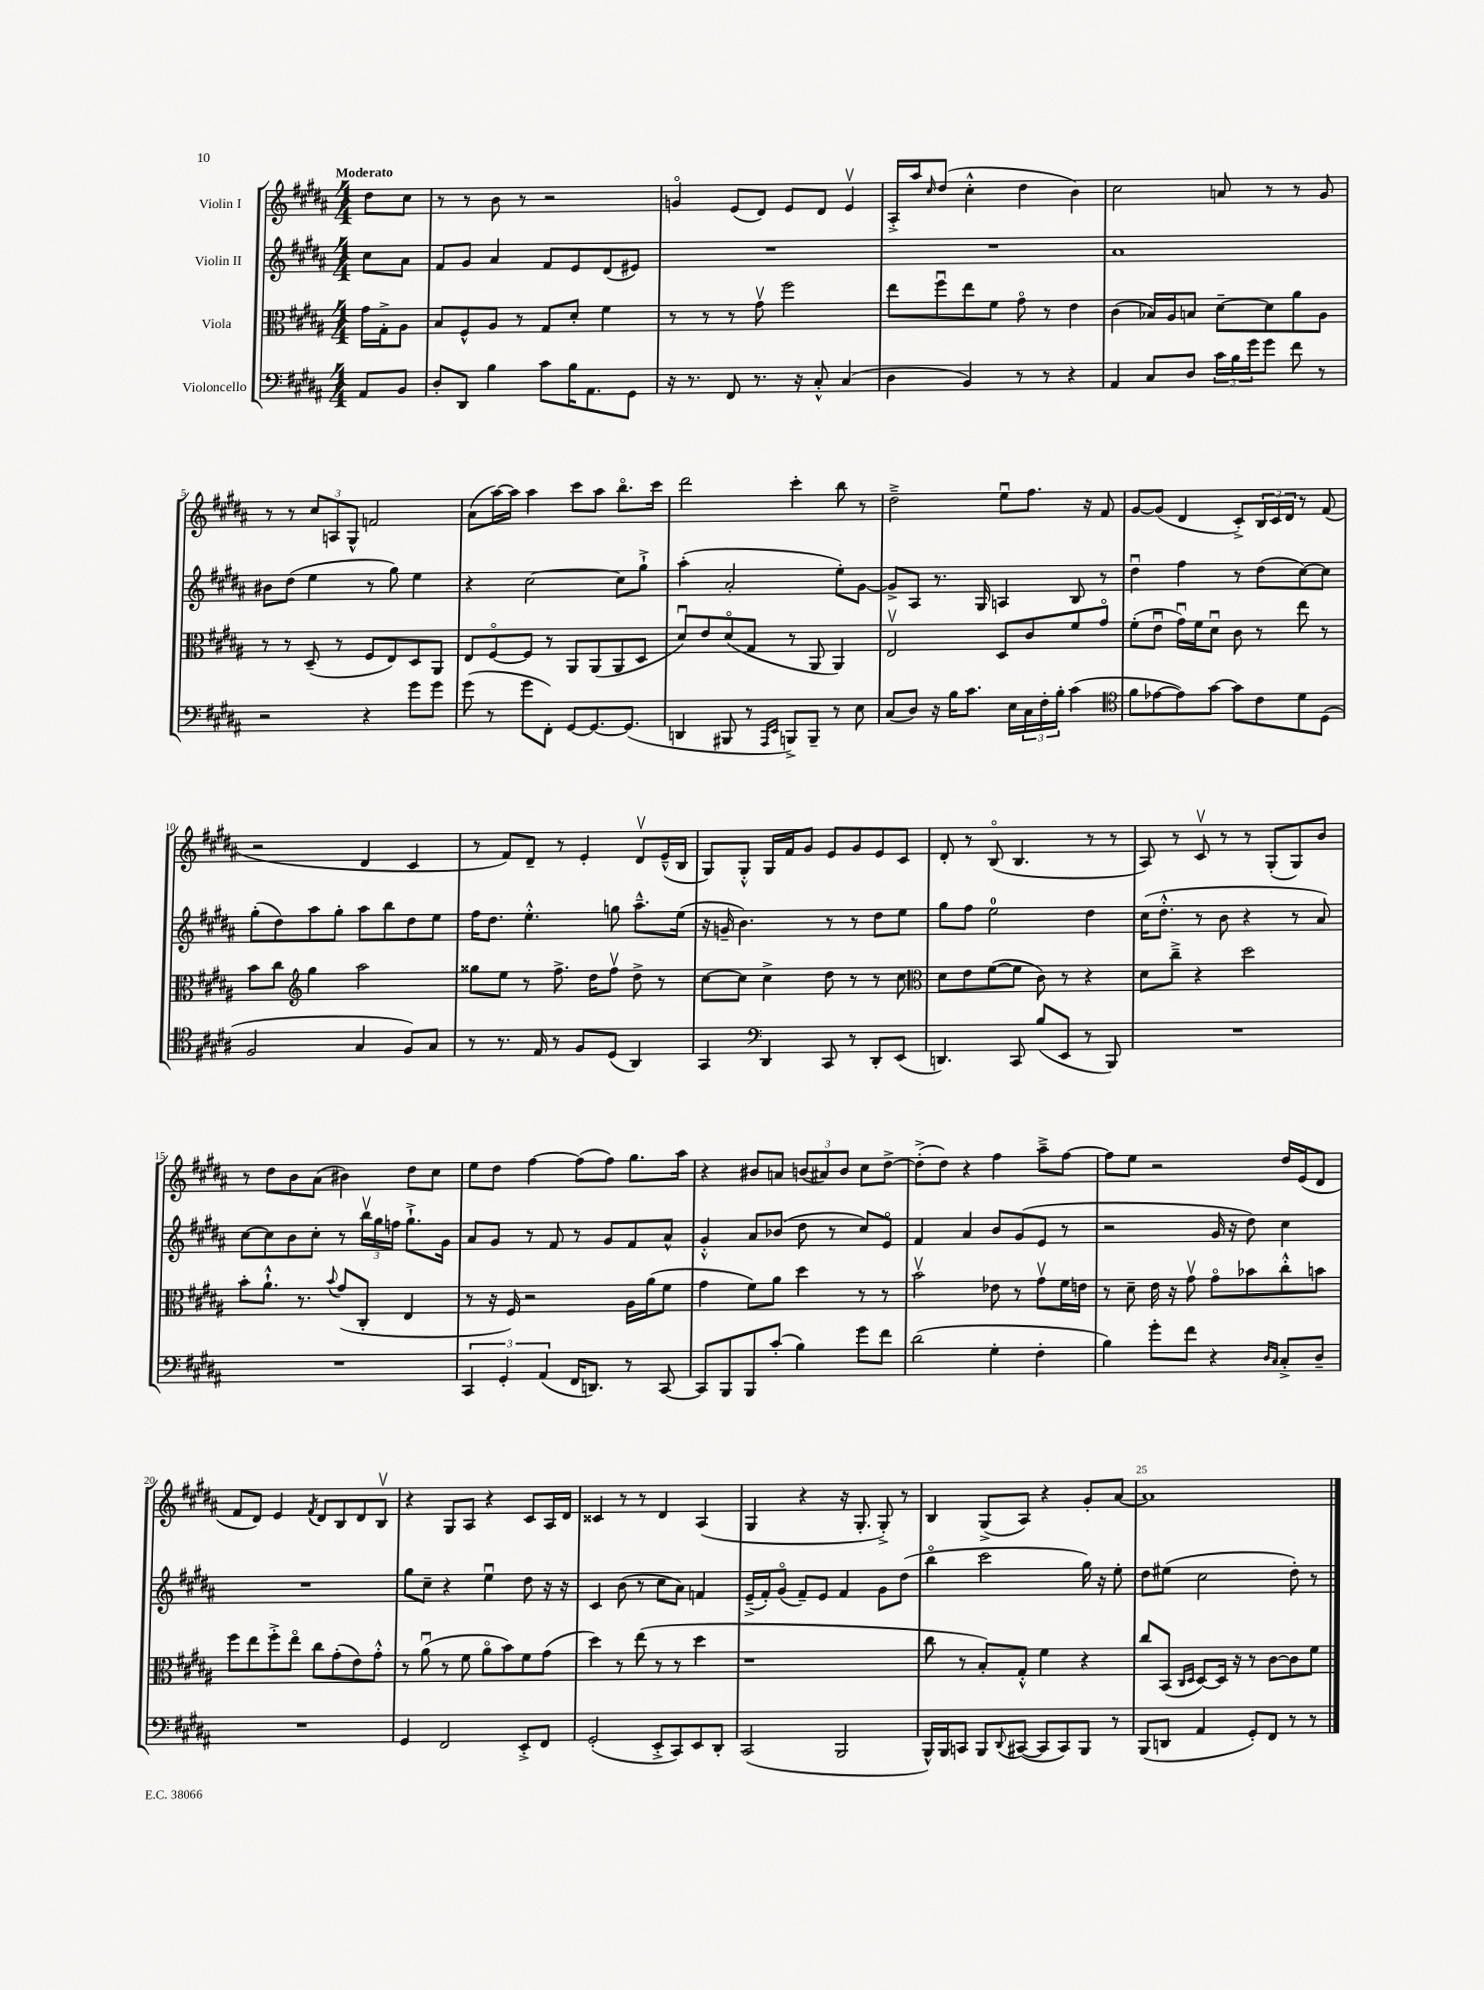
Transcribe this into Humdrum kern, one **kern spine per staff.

**kern	**kern	**kern	**kern
*staff4	*staff3	*staff2	*staff1
*clefF4	*clefC3	*clefG2	*clefG2
*k[f#c#g#d#a#]	*k[f#c#g#d#a#]	*k[f#c#g#d#a#]	*k[f#c#g#d#a#]
*M4/4	*M4/4	*M4/4	*M4/4
8AA#/L	16g#\LL	8cc#\L	8dd#\L
.	16G#'^\J	.	.
8BB/J	8A#\J	8a#\J	8cc#\J
=	=	=	=
8D#'/L	8B/L	8f#/L	8r
8DD#/J	8F#^^/	8g#/J	8r
4B\	8A#/J	4a#/	8b\
.	8r	.	8r
8c#\L	8G#/L	8f#/L	2r
16B\K	8d#'/J	8e/	.
8.AA#\	.	.	.
.	4f#\	(8d#/	.
8GG#\J	.	8e#/J)	.
=	=	=	=
16r	8r	1r	4go/
8.r	.	.	.
.	8r	.	.
8FF#/	8r	.	(8e/L
8.r	8g#v\	.	8d#/J)
.	2ff#\	.	8e/L
16r	.	.	.
8C#'^^/	.	.	8d#/J
(4C#/	.	.	4ev/
=	=	=	=
4D#\	8ee\L	1r	16A#'^/LL
.	.	.	16aa#/J
.	.	.	16qqcc#/
.	8ff#u\	.	(8dd#/J
4BB/)	8ee\	.	4cc#'^^\
.	8f#\J	.	.
8r	8g#o\	.	4dd#\
8r	8r	.	.
4r	4e\	.	4b\)
=	=	=	=
4AA#/	(4c#\	1a#	2cc#\
8C#/L	16B-/LL)	.	.
.	16A#/J	.	.
8D#/J	8B/J	.	.
24c#\LL	[8d#~\L	.	8a/
24B\	.	.	.
24g#\J	.	.	.
8g#\J	8d#\]	.	8r
8f#\	8a#\	.	8r
8r	8A#\J	.	8g#/
=	=	=	=
2r	8r	8b#\L	8r
.	8r	(8dd#\J	8r
.	(8D#~/	4ee\	12cc#/L
.	.	.	12A/
.	8r	.	.
.	.	.	12G#^^/J
4r	8F#/L	8r	2f/
.	8E/)	8gg#\)	.
8g#\L	8D#/	4ee\	.
8g#\J	8AA#/J	.	.
=	=	=	=
(8g#\	8E/L	4r	(8a#\L
8r	[8F#o/	.	[16aa#\L)
.	.	.	16aa#\]JJ
8g#\L	8F#/]J	[2cc#\	4aa#\
8FF#'\J)	8r	.	.
[8GG#/L	8AA#/L	.	8ccc#\L
8.GG#/_	(8AA#/	.	8aa#\J
.	8AA#/	8cc#\]L	8.bbo\L
(8.GG#/]J	.	.	.
.	8D#/J	8gg#`^\J	.
.	.	.	16ccc#\Jk
=	=	=	=
4DD/	8d#u/L)	(4aa#'\	2ddd#\
.	8e/	.	.
8BBB#/	(8d#o/	2a#'/	.
8r	8G#/J	.	.
16qqAAA#/LL	.	.	.
16qqEE/JJ	.	.	.
8BBB^/L)	8r	.	4ccc#'\
8BBB~/J	8AA#/	.	.
8r	4AA#/)	8ee'\L)	8bb\
8E\	.	[8g#\J	8r
=	=	=	=
(8C#/L	2Ev/	8g#^/]L	2dd#~^\
8D#/J)	.	8A#/J	.
16r	.	8.r	.
16B\LK	.	.	.
8.c#\J	.	.	.
.	.	16G#/	.
.	8D#/L	4A/	8eeu\L
16E\LL	.	.	.
24C#\	8c#/	.	8.ff#\J
24F#'\	.	.	.
24B'\JJ	.	.	.
(4c#\	8f#/	8B/	.
.	.	.	16r
.	8g#o/J	8r	8f#/
=	=	=	=
*clefC4	*	*	*
8f#\L	(8f#'\L	4dd#u\	[8g#/L
[8e-\	8eu\J	.	(8g#/]J
8e-\])	16g#u\LL)	4ff#\	4d#/
.	16f#\J	.	.
[8g#\J	8d#u\J	.	.
8g#\]L	8c#\	8r	8c#'^/L)
8c#\	8r	(8dd#\L	24B/L
.	.	.	24c#/
.	.	.	24d#/JJ
8d#\	8ee\	[8cc#\)	8r
(8D#\J	8r	8cc#\]J	(8f#/
=	=	=	=
2F#/	8b\L	(8gg#'\L	2r
.	8cc#\J	8dd#\)	.
*	*clefG2	*	*
.	4gg#\	8aa#\	.
.	.	8gg#'\J	.
4G#/	2aa#\	8aa#\L	4d#/
.	.	8bb\	.
8F#/L)	.	8dd#\	4c#/
8G#/J	.	8ee\J	.
=	=	=	=
8r	8gg##\L	16ff#\LK	8r
.	.	8.dd#\J	.
8.r	8ee\J	.	8f#/L)
.	8r	4.ee'^^\	8d#~/J
16E/	.	.	.
8r	8.ff#^\	.	8r
8F#/L	.	.	4e'/
.	16dd#\LK	.	.
(8D#/J	8ff#v\J	8gg\	.
4AA#/)	8dd#^\	8.aa#~^^\L	8d#v/L
.	8r	.	(16e~^^/L
.	.	(16ee\Jk	16B/JJ
=	=	=	=
4GG#/	[8cc#\L	16r	8G#/L)
.	.	16g~/	.
.	8cc#\]J	4.b\)	8G#'^^/J
*clefF4	*	*	*
4DD#/	4cc#^\	.	16G#/LL
.	.	.	16f#/J
.	.	.	8g#/J
8CC#/	8dd#\	8r	8e/L
8r	8r	8r	8g#/
8DD#'/L	8r	8dd#\L	8e/
(8EE/J	8cc#\	8ee\J	8c#/J
=	=	=	=
*	*clefC3	*	*
4.DD/)	8d#\L	8gg#\L	8d#'/
.	8e\	8ff#\J	8r
.	([8f#\	2ee\	(8Bo/
8CC#/	8f#\]J	.	4.B/
(8B/L	8c#\)	.	.
8EE/J	8r	.	.
8r	4r	4dd#\	8r
8BBB/)	.	.	8r
=	=	=	=
1r	8d#\L	(16cc#\LK	8A#/)
.	.	8.dd#'^^\J	.
.	8cc#~^\J	.	8r
.	4r	8r	8c#v/
.	.	8b\	8r
.	2dd#\	4r	8r
.	.	.	(8G#'/L
.	.	8r	8G#/)
.	.	8a#/)	8b/J
=	=	=	=
1r	8b'\L	[8cc#\L	8r
.	8.a#`^^\J	8cc#\]	8dd#\L
.	.	8b\	8b\
.	8.r	.	.
.	.	8cc#'\J	(8a#\J
.	8qqb/	.	.
.	(8g#/L	8r	4b#\)
.	8C#'/J	24bbv\LL	.
.	.	24gg#\	.
.	.	24ff\JJ	.
.	4E/	8.gg#`^\L	8dd#\L
.	.	.	8cc#\J
.	.	16g#\Jk	.
=	=	=	=
6CC#/	8r	8a#/L	8ee\L
.	16r	8g#/J	8dd#\J
6GG#'/	.	.	.
.	16F#/)	.	.
.	2r	8r	[4ff#\
(6AA#/	.	.	.
.	.	8f#/	.
16FF#/LK	.	8r	(8ff#\]L
8.DD/J)	.	.	.
.	.	8g#/L	8ff#\J)
8r	16A#\LL	8f#/	8.gg#\L
.	(16a#\J	.	.
[8CC#/	8f#\J	8a#^^/J	.
.	.	.	16aa#\Jk
=	=	=	=
8CC#/]L	4g#\	4g#'^^/	4r
8BBB/	.	.	.
8BBB/	8f#\L)	8a#/L	8b#/L
(8c#'/J	8a#\J	(8b-/J	8a/J
4B\)	4dd#\	8dd#\	(12b/L
.	.	.	12a#/)
.	.	8r	.
.	.	.	12b/J
8g#\L	8r	8cc#/L)	8cc#\L
8f#\J	8r	8eo/J	[8dd#^\J
=	=	=	=
(2d#\	2bv\	4f#/	(8dd#'^\]L
.	.	.	8dd#\J)
.	.	4a#/	4r
4G#'\	8e-\	8b/L	4ff#\
.	8r	(8g#/	.
4F#'\	8g#v\L	8e/J	8aa#~^\L
.	16f#\L	8r	[8ff#\J
.	16e\JJ	.	.
=	=	=	=
4B\)	8r	2r	8ff#\]L
.	8d#~\	.	8ee\J
8g#'\L	16e\	.	2r
.	16r	.	.
8f#\J	8g#v\	.	.
4r	8g#o\L	16g#/	.
.	.	16r	.
.	8b-\	8dd#\)	.
16qqD#/LL	.	.	.
16qqC#/JJ	.	.	.
8C#'^/L	8cc#'^^\	4cc#\	16dd#/LL
.	.	.	(16e/J
8D#~/J	8b\J	.	8d#/J
=	=	=	=
1r	8ff#\L	1r	8f#/L
.	8ee\	.	8d#/J)
.	8ff#'^\	.	4e/
.	8eeo\J	.	.
.	.	.	8qf#/
.	8cc#\L	.	8d#/L
.	(8g#'\	.	8B/
.	8e\)	.	8d#/
.	8g#'^^\J	.	8Bv/J
=	=	=	=
4GG#/	8r	8gg#\L	4r
.	(8a#u\	8cc#~\J	.
2FF#/	8r	4r	8G#/L
.	8f#\	.	8A#/J
.	8a#o\L	4eeu\	4r
.	8b\)	.	.
8EE'^/L	8f#\	8dd#\	8c#/L
8FF#/J	(8g#\J	16r	16A#/L
.	.	16r	16d#/JJ
=	=	=	=
(2GG#'/	4dd#\)	4c#/	4c##/
.	8r	(8b\	8r
.	(8ee\	8r	8r
8EE'^/L	8r	8cc#\L	4d#/
8CC#/)	8r	8a#\J)	.
8EE/	4dd#\	4f/	(4A#/
8DD#'/J	.	.	.
=	=	=	=
(2CC#/	1r	(16e~^/LL	4G#/
.	.	16f#'/J)	.
.	.	(8g#o/J	.
.	.	8f#~/L)	4r
.	.	8e/J	.
2BBB/	.	4f#/	16r
.	.	.	8.G#'/
.	.	8g#\L	8G#'^/)
.	.	(8dd#\J	8r
=	=	=	=
16BBB^^/LL)	8cc#\	4bbo\	4B/
16BBB/J	.	.	.
8CC/J	8r	.	.
8BBB/L	8B'/L)	2ccc#\	(8G#^/L
8qqDD#/	.	.	.
([8CC#/J	8G#'^^/J	.	8A#/J)
8CC#/]L	4f#\	.	4r
8CC#/)	.	.	.
8BBB/J	4r	16gg#\)	8g#'/L
.	.	16r	.
8r	.	8ee'\	[8a#/J
=	=	=	=
(8BBB/L	8cc#/L	8dd#\L	1a#]
8DD/J	(8BB/J	(8ee#\J	.
.	16qqC#/LL	.	.
.	16qqD#/JJ	.	.
4AA#/	[8D#/L)	2cc#\	.
.	16D#/]Jk	.	.
.	16r	.	.
8GG#'/L)	8r	.	.
8FF#/J	[8c#\L	.	.
8r	8c#\]	8dd#'\)	.
8r	8f#\J	8r	.
==	==	==	==
*-	*-	*-	*-
